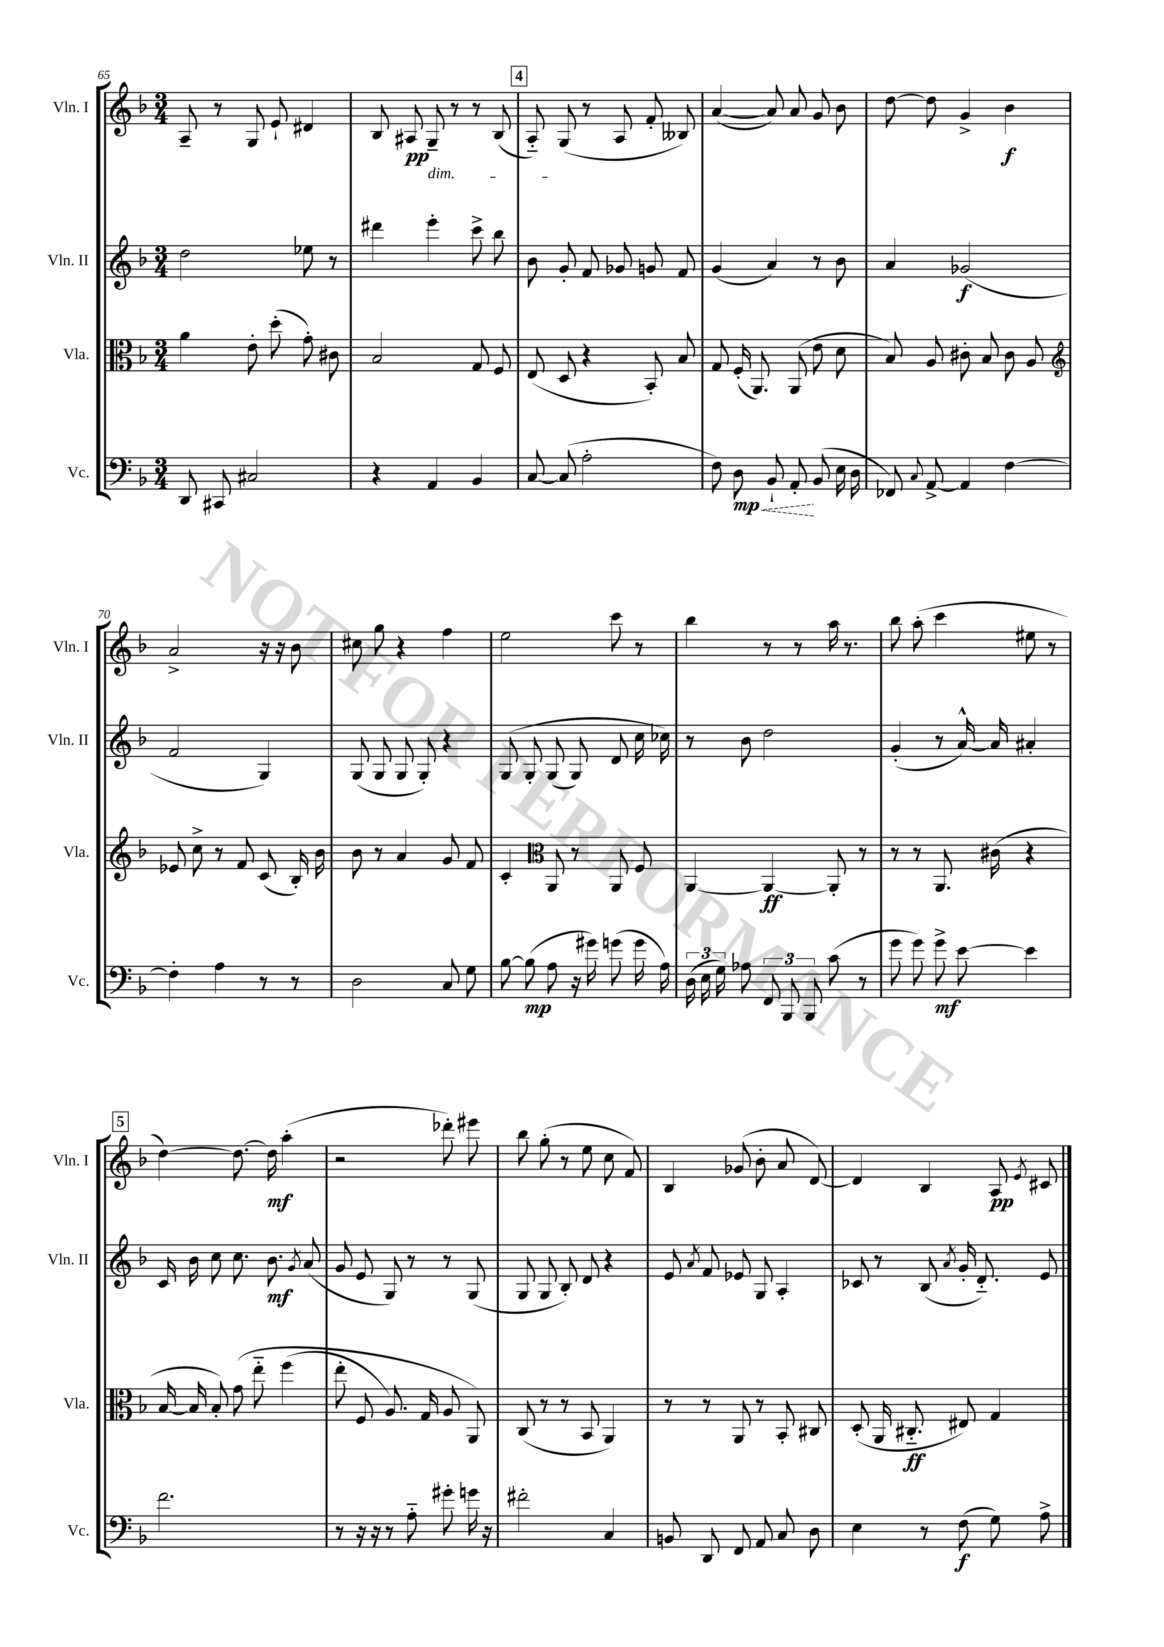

**kern	**dynam	**kern	**dynam	**kern	**dynam	**kern	**dynam
*part4	*part4	*part3	*part3	*part2	*part2	*part1	*part1
*staff4	*staff4	*staff3	*staff3	*staff2	*staff2	*staff1	*staff1
*I"Vc.	*	*I"Vla.	*	*I"Vln. II	*	*I"Vln. I	*
*I'Vc.	*	*I'Vla.	*	*I'Vln. II	*	*I'Vln. I	*
*clefF4	*	*clefC3	*	*clefG2	*	*clefG2	*
*k[b-]	*	*k[b-]	*	*k[b-]	*	*k[b-]	*
*M3/4	*	*M3/4	*	*M3/4	*	*M3/4	*
=65	=65	=65	=65	=65	=65	=65	=65
8DD/	.	4a\	.	2dd\	.	8A~/	.
8CC#X/	.	.	.	.	.	8r	.
2C#X/	.	8e'\	.	.	.	8G/	.
.	.	(8dd'\	.	.	.	8e`/	.
.	.	8g'\)	.	8ee-X\	.	4d#X/	.
.	.	8c#X\	.	8r	.	.	.
=66	=66	=66	=66	=66	=66	=66	=66
4r	.	2B-/	.	4ddd#X\	.	8B-/	.
.	.	.	.	.	.	8A#X/	pp
!	!	!	!	!	!	!LO:TX:b:i:t=dim.	!
4AA/	.	.	.	4eee'\	.	8G~/	.
.	.	.	.	.	.	8r	.
4BB-/	.	8G/	.	8ccc^\	.	8r	.
.	.	8F/	.	8bb-\	.	(8B-/	.
!!LO:REH:place=s1:t=4
=67	=67	=67	=67	=67	=67	=67	=67
[8C/	.	(8E/	.	8b-\	.	8A/)	.
(8C/]	.	8D/	.	8g'/	.	(8G/	.
2A'\	.	4r	.	8f/	.	8r	.
.	.	.	.	8g-X/	.	8A/	.
.	.	8BB-'/)	.	8gn/	.	8f'/	.
.	.	8B-/	.	8f/	.	8B--X/)	.
=68	=68	=68	=68	=68	=68	=68	=68
8F\)	.	8G/	.	(4g/	.	([4a/	.
!	!LO:HP:b	!	!	!	!	!	!
8D\	< mp	(16F'/	.	.	.	.	.
.	.	8.AA/)	.	.	.	.	.
8BB-`/	.	.	.	4a/)	.	8a/])	.
8AA'/	.	(8AA/	.	.	.	8a/	.
(8BB-/	[	8e\	.	8r	.	8g/	.
16E\	.	8d\	.	8b-\	.	8b-\	.
16D\	.	.	.	.	.	.	.
=69	=69	=69	=69	=69	=69	=69	=69
8FF-X/)	.	8B-/)	.	4a/	.	[8dd\	.
8qqC/	.	.	.	.	.	.	.
[8AA^/	.	8A/	.	.	.	8dd\]	.
4AA/]	.	8c#X'\	.	(2g-X/	f	4g^/	.
.	.	8B-/	.	.	.	.	.
[4F\	.	8c#\	.	.	.	4b-\	f
.	.	8A/	.	.	.	.	.
!!LO:LB:g=z
=70	=70	=70	=70	=70	=70	=70	=70
*	*	*clefG2	*	*	*	*	*
4F'\]	.	8e-X/	.	2f/	.	2a^/	.
.	.	8cc^\	.	.	.	.	.
4A\	.	8r	.	.	.	.	.
.	.	8f/	.	.	.	.	.
8r	.	(8c/	.	4G/)	.	16r	.
.	.	.	.	.	.	16r	.
8r	.	16B-'/)	.	.	.	8b-\	.
.	.	16b-\	.	.	.	.	.
=71	=71	=71	=71	=71	=71	=71	=71
2D\	.	8b-\	.	(8G/	.	8cc#X\	.
.	.	8r	.	8G/	.	8gg\	.
.	.	4a/	.	8G/	.	4r	.
.	.	.	.	8G'/)	.	.	.
8C/	.	8g/	.	4r	.	4ff\	.
8G\	.	8f/	.	.	.	.	.
=72	=72	=72	=72	=72	=72	=72	=72
[8B-\	.	4c'/	.	(8G/	.	2ee\	.
(8B-\]	mp	.	.	8G'/	.	.	.
*	*	*clefC3	*	*	*	*	*
8A\	.	8AA/	.	(8G/	.	.	.
16r	.	8r	.	8G/)	.	.	.
16g#X\)	.	.	.	.	.	.	.
(8gn\	.	8AA/	.	8d/	.	8ccc\	.
16g\	.	8F/	.	16cc\	.	8r	.
16A\)	.	.	.	16cc-X\)	.	.	.
=73	=73	=73	=73	=73	=73	=73	=73
(24D\	.	[4AA/	.	8r	.	4bb-\	.
24E\	.	.	.	.	.	.	.
24G\)	.	.	.	.	.	.	.
8A-X\	.	.	.	8b-\	.	.	.
12FF/	.	4AA/_	ff	2dd\	.	8r	.
12BBB-/	.	.	.	.	.	.	.
.	.	.	.	.	.	8r	.
12BBB-/	.	.	.	.	.	.	.
(8c\	.	8AA'/]	.	.	.	16aa\	.
.	.	.	.	.	.	8.r	.
8r	.	8r	.	.	.	.	.
=74	=74	=74	=74	=74	=74	=74	=74
8g\	.	8r	.	(4g'/	.	8bb-\	.
8g\)	.	8r	.	.	.	(8aa'\	.
8g^\	mf	8.AA/	.	8r	.	4ccc\	.
[8e\	.	.	.	[16a^^/)	.	.	.
.	.	(16c#X\	.	16a/]	.	.	.
4e\]	.	4r	.	4a#X'/	.	8ee#X\	.
.	.	.	.	.	.	8r	.
!!LO:LB:g=z
!!LO:REH:place=s1:t=5
=75	=75	=75	=75	=75	=75	=75	=75
2.f\	.	[16B-/	.	16c/	.	[4dd\)	.
.	.	16B-/]	.	16b-\	.	.	.
.	.	8B-'/)	.	8cc\	.	.	.
.	.	(8g\	.	8.cc\	.	8.dd\_	.
.	.	8ee\	.	.	.	.	.
.	.	.	.	8.b-\	mf	16dd\]	mf
.	.	(4ff\	.	.	.	(4aa'\	.
.	.	.	.	8qg/	.	.	.
.	.	.	.	(8a/	.	.	.
=76	=76	=76	=76	=76	=76	=76	=76
8r	.	8ee'\	.	8g/	.	2r	.
16r	.	8F/	.	8e/	.	.	.
16r	.	.	.	.	.	.	.
8r	.	8.A/)	.	8G/)	.	.	.
8A\	.	.	.	8r	.	.	.
.	.	16G/	.	.	.	.	.
8g#X'\	.	8A/	.	8r	.	8ddd-X'\)	.
16gn\	.	8AA/)	.	(8G/	.	8eee#X\	.
16r	.	.	.	.	.	.	.
=77	=77	=77	=77	=77	=77	=77	=77
2f#X'\	.	(8C/	.	8G/	.	8bb-\	.
.	.	8r	.	8G/	.	(8gg'\	.
.	.	8r	.	8B-'/)	.	8r	.
.	.	8BB-/	.	8d/	.	8ee\	.
4C/	.	4AA/)	.	4r	.	8cc\	.
.	.	.	.	.	.	8f/)	.
=78	=78	=78	=78	=78	=78	=78	=78
8BBn/	.	8r	.	8e/	.	4B-/	.
.	.	.	.	8qa/	.	.	.
8DD/	.	8r	.	8f/	.	.	.
8FF/	.	8AA/	.	8e-X/	.	(8g-X/	.
8AA/	.	8r	.	8G/	.	8b-'\	.
8C/	.	8BB-'/	.	4A'/	.	8a/	.
8D\	.	8C#X/	.	.	.	[8d/)	.
=79	=79	=79	=79	=79	=79	=79	=79
4E\	.	(8D'/	.	8c-X/	.	4d/]	.
.	.	16AA/	.	8r	.	.	.
.	.	8.C#X/	ff	.	.	.	.
8r	.	.	.	(8B-/	.	4B-/	.
.	.	.	.	8qa/	.	.	.
(8F\	f	8E#X/)	.	16g'/	.	.	.
.	.	.	.	8.d/)	.	.	.
8G\)	.	4G/	.	.	.	8A/	pp
.	.	.	.	.	.	8qe/	.
8A^\	.	.	.	8e/	.	8c#X/	.
==	==	==	==	==	==	==	==
*-	*-	*-	*-	*-	*-	*-	*-
